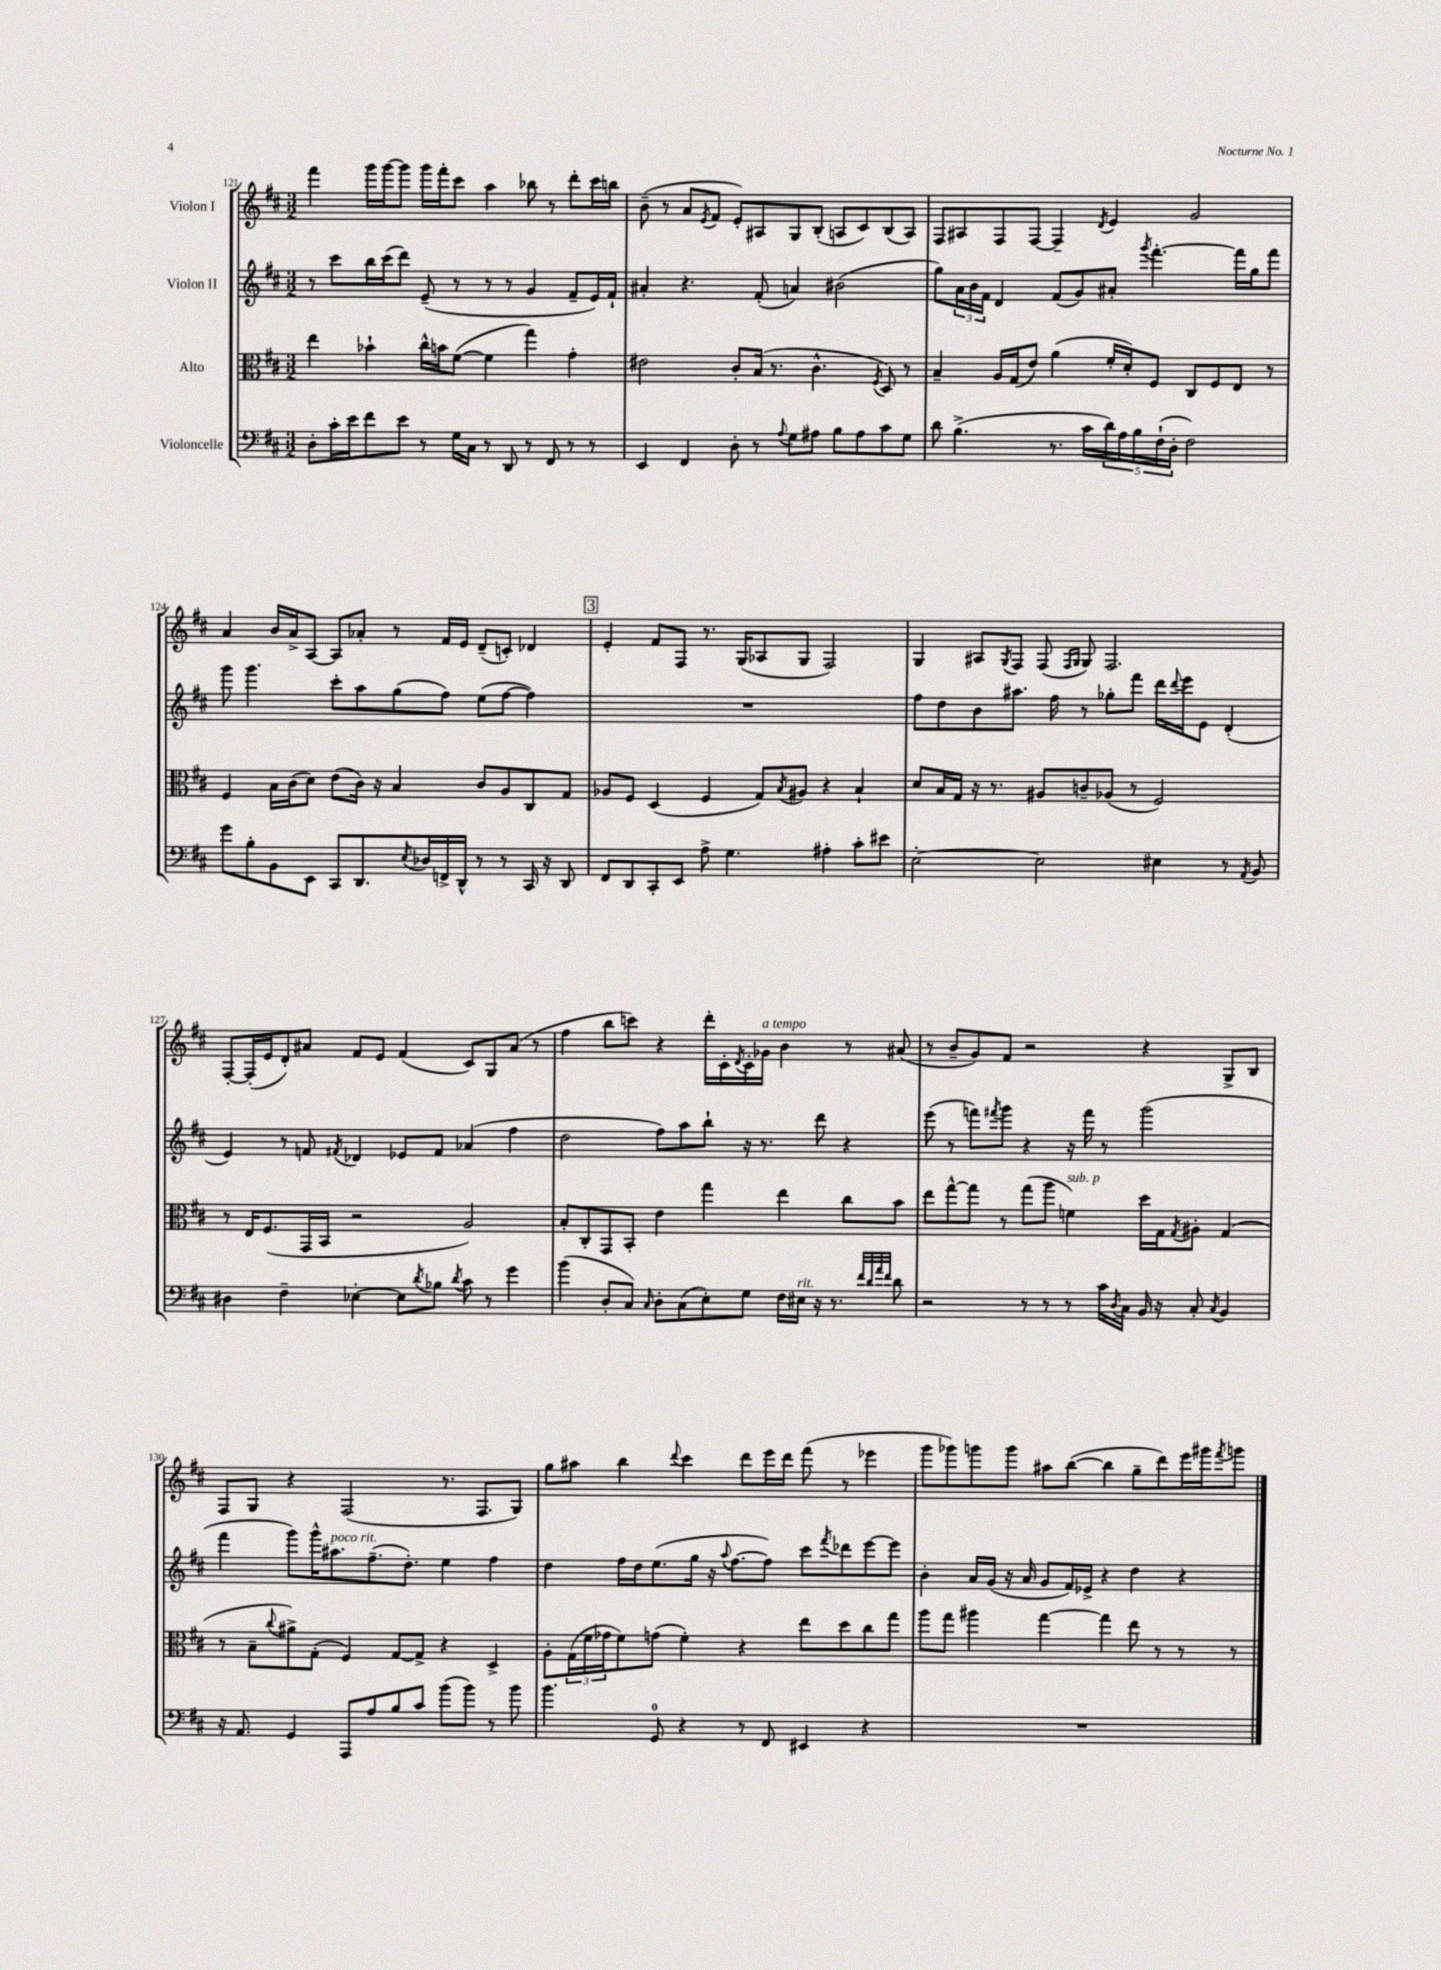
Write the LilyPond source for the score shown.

<<
\new StaffGroup <<
\new Staff = "s0" \with { instrumentName = "Violon I" } {
    \clef treble \key d \major \numericTimeSignature \time 3/2
    fis'''4 g'''16 g'''16~ g'''8 g'''16 fis'''16-. cis'''8 a''4 bes''8 r8 d'''8-. cis'''16 b''16 |
    b'8--( r8 a'8 \acciaccatura { e'8 } fis'8 e'8-.) ais8 g8 b8-.( a8 cis'8) b8( a8) |
    fis8 ais8 fis8 fis8~ fis4-- \acciaccatura { d'8 } e'4 g'2 |
    a'4 b'16 a'16-> a8~ a8 aes'8-. r8 fis'16 e'16 d'8--( c'8-.) des'4 |
    \mark \markup { \box "3" } e'4-. fis'8 fis8 r8. g16( aes8 g8 fis2) |
    g4 ais8 \acciaccatura { g8 } fis8 fis8( \grace { fis16 g16 } g8) fis2. |
    fis8~-. fis16-.( e'16 d'8-.) ais'8 fis'8 e'8 fis'4( cis'8) g8 ais'8( r8 |
    fis''4 b''8 c'''8) r4 d'''16-. cis'16-. \acciaccatura { d'8 } cis'16-. ges'16^\markup { \italic "a tempo" } b'4 r8 ais'8( |
    r8 b'8-- g'8) fis'8 r2 r4 g8-> b8 |
    fis8 g8 r4 fis2( r8. fis8. g8) |
    g''8 ais''8 b''4 \appoggiatura { d'''8 } cis'''4 d'''8 e'''16 d'''16 fis'''8( r8 ees'''4 |
    g'''8 ges'''8) g'''8 g'''8 ais''8 b''8~( b''4 g''8-- d'''8) e'''16 gis'''16 \acciaccatura { fis'''8 } g'''8 \bar "|." |
}
\new Staff = "s1" \with { instrumentName = "Violon II" } {
    \clef treble \key d \major \numericTimeSignature \time 3/2
    r8 cis'''8 b''16 cis'''16( d'''8) e'8--( r8 r8 r8 g'4 fis'8-- e'16) fis'16-! |
    ais'4-. r4. fis'8-.( a'4) bis'2( |
    g''8) \tuplet 3/2 { a'16 b'16 fis'16 } d'4 fis'8( g'8) ais'8-. \acciaccatura { g'''8 } fis'''4.~-. fis'''16 g''16 fis'''8 |
    g'''8 g'''4. cis'''8-. a''8 g''8( fis''8) e''8( fis''8~ fis''4) |
    \mark \markup { \box "3" } R1. |
    fis''8 d''8 b'8 ais''8. fis''16 r8 ges''8-. fis'''8 d'''16 \appoggiatura { d'''8 } e'''16 e'8 d'4-.( |
    e'4) r8 f'8 \acciaccatura { fis'8 } des'4 ees'8 fis'8 aes'4( fis''4 |
    d''2 fis''8) a''8 b''8-! r16 r8. d'''8 r4 |
    e'''8( r8 f'''8) \acciaccatura { fis'''8 } g'''8 r4 r16 fis'''16 r8 g'''2( |
    fis'''4 g'''8) g'''16-^ ais''8.^\markup { \italic "poco rit." } fis''8.--( d''8.-.) e''4 fis''4 |
    d''4 fis''16 d''16 e''8.( g''16 r16 \appoggiatura { a''8 } fis''8.~ fis''8) cis'''8 \acciaccatura { fis'''8 } des'''8 e'''8~ e'''8 |
    b'4-. a'16 g'16( r16 a'16 g'8 fis'16) ees'16-> r4 d''4 r4 \bar "|." |
}
\new Staff = "s2" \with { instrumentName = "Alto" } {
    \clef alto \key d \major \numericTimeSignature \time 3/2
    e''4 bes'4-! cis''16-^ b'16 fis'8~( fis'4 g''4) g'4-. |
    eis'2 cis'8-. b16( r8. cis'4.-^ \acciaccatura { fis8 } d8) r8 |
    b4-- a16 g16( e'8) a'4( fis'16-. d'16-.) fis8 cis8 fis8 e8 r8 |
    fis4 b16 cis'16( d'8) e'8( cis'16) r16 b4 cis'8 a8 cis8 g8 |
    \mark \markup { \box "3" } aes8 fis8 d4( fis4 g8) \acciaccatura { b8 } ais8 r4 b4-! |
    d'8 b16 g16 r16 r8. ais8 c'8-- aes8( r8 fis2) |
    r8 e16 fis8.( g,16 b,16 r2 a2) |
    b8-. cis8-. g,8 b,8-. e'4 g''4 e''4 cis''8 b'8 |
    e''8 g''8~-^ g''8 r8 g''8( a''8 f'4^\markup { \italic "sub. p" }) d''16 g16 \acciaccatura { g8 } ais8-. g4( |
    r8 b8-- \appoggiatura { cis''8 } ais'8->) g8-.( fis4) g8~ g8-> r4 d4-> |
    a8-. \tuplet 3/2 { g16( fis'16 ges'16 } fis'8) g'8( fis'4-.) r4 e''8 d''8 cis''8 g''8 |
    a''8 g''8 ais''4 g''4~ g''4 e''8 r8 r8 r8 \bar "|." |
}
\new Staff = "s3" \with { instrumentName = "Violoncelle" } {
    \clef bass \key d \major \numericTimeSignature \time 3/2
    d8-. cis'16-. e'16 fis'8 e'8 r8 g16 cis16 r8 d,8 r8 fis,8 r8 r8 |
    e,4 fis,4 d8-. r8 \appoggiatura { a8 } g8 ais8 b8 ais8 cis'8 g8 |
    d'8 b4.->( r8. cis'16 \tuplet 5/4 { d'16) a16 b16 fis16-!( d16-. } fis2) |
    g'8 b8-. b,8 e,8 cis,8 d,8. \acciaccatura { e8 } des16 f,16-> d,16-^ r8 r8 cis,16 r16 d,8 |
    \mark \markup { \box "3" } fis,8 d,8 cis,8-. e,8 a8-> g4. ais4-. cis'8-. eis'8 |
    e2~-. e2 eis4 r8 \acciaccatura { a,8 } b,8 |
    dis4 fis4-- ees4~-. ees8 \acciaccatura { d'8 } bes8 \acciaccatura { d'8 } cis'8 r8 g'4 |
    b'4( d8-. cis8) \grace { cis16 } d8-. cis8( e8-.) g8 fis16 eis16^\markup { \italic "rit." } r16 r8. \grace { fis'32 d'32 a'32 fis'32 } d'8 |
    r2 r8 r8 r8 cis'16 \acciaccatura { d8 } cis16 b,16 r16 cis8-. \acciaccatura { cis8 } b,4 |
    r16 a,8. g,4 a,,8 a8 b8 cis'8 b'8( b'8) r8 b'8 |
    b'4. g,8-0 r4 r8 fis,8 eis,4 r4 |
    R1. \bar "|." |
}
>>
>>
\layout { \context { \Score currentBarNumber = #121 } }
